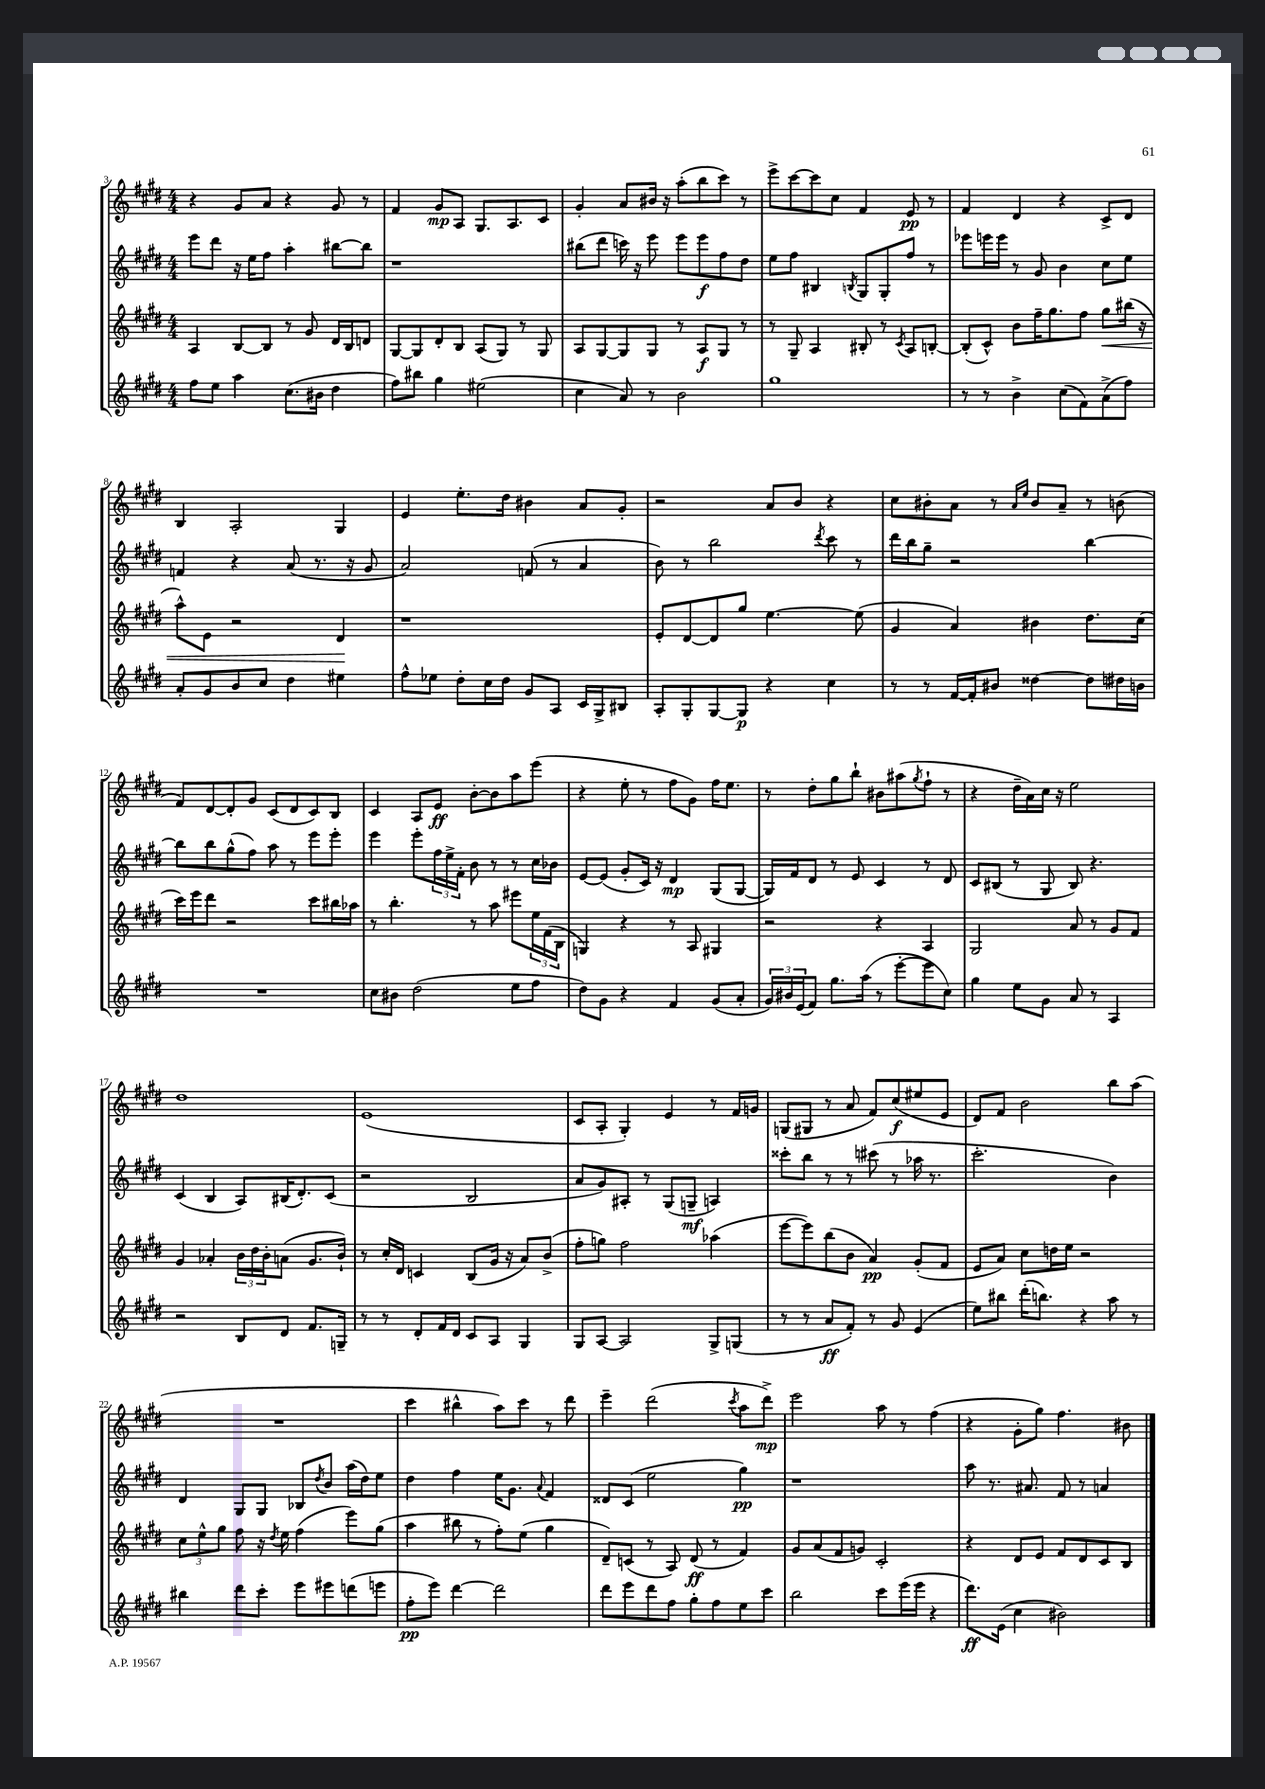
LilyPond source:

<<
\new StaffGroup <<
\new Staff = "s0" {
    \clef treble \key e \major \numericTimeSignature \time 4/4
    r4 gis'8 a'8 r4 gis'8 r8 |
    fis'4 gis'8\mp a8 gis8. a8. cis'8 |
    gis'4-. a'8 bis'16 r16 a''8-.( b''8 cis'''8) r8 |
    e'''8-> cis'''8~ cis'''8 cis''8 fis'4 e'8\pp r8 |
    fis'4 dis'4 r4 cis'8-> dis'8 |
    b4 a2-. gis4 |
    e'4 e''8.-. dis''16 bis'4 a'8 gis'8-. |
    r2 a'8 b'8 r4 |
    cis''8 bis'8-. a'8 r8 \grace { a'16 e''16 } bis'8 a'8-- r8 b'8( |
    fis'8) dis'8~ dis'8-. gis'8 cis'8( dis'8 cis'8) b8 |
    cis'4 a8 e'8\ff b'8~-. b'8 a''8 e'''8( |
    r4 e''8-. r8 fis''8 gis'8) fis''16 e''8. |
    r8 dis''8-. gis''8 b''8-! bis'8 ais''8( \acciaccatura { gis''8 } fis''8-! r8 |
    r4 dis''16-- a'16) cis''16 r16 e''2 |
    dis''1 |
    e'1( |
    cis'8 a8-. gis4-.) e'4 r8 fis'16 g'16 |
    g8( gis8 r8 a'8 fis'8) cis''8\f( eis''8 e'8 |
    dis'8) fis'8 b'2 b''8 a''8( |
    R1 |
    cis'''4 bis''4-^ a''8) cis'''8 r8 dis'''8 |
    e'''4-- dis'''2( \acciaccatura { cis'''8 } a''8 dis'''8->\mp) |
    e'''2 a''8 r8 fis''4( |
    r4 gis'8-. gis''8) fis''4. bis'8 \bar "|." |
}
\new Staff = "s1" {
    \clef treble \key e \major \numericTimeSignature \time 4/4
    e'''8 dis'''8 r16 e''16 fis''8 a''4-. bis''8~ bis''8 |
    r1 |
    bis''8( dis'''8 c'''16) r16 e'''8 e'''8 e'''8\f fis''8 dis''8 |
    e''8 fis''8 bis4 \acciaccatura { b8 } gis8 gis8-. fis''8 r8 |
    ees'''8 e'''16 e'''16 r8 gis'8 b'4 cis''8 e''8 |
    f'4 r4 a'8( r8. r16 gis'8 |
    a'2) f'8( r8 a'4 |
    b'8) r8 b''2 \acciaccatura { dis'''8 } cis'''8 r8 |
    dis'''16 b''16 gis''8-- r2 b''4~ |
    b''8 b''8 gis''8-^( fis''8) a''8 r8 e'''8 e'''8-. |
    e'''4 e'''8-. \tuplet 3/2 { fis''16 e''16-> fis'16-. } b'8 r8 r8 cis''16 bes'16 |
    e'8~ e'8( gis'8-. cis'16) r16 dis'4\mp gis8( gis8~ |
    gis16) fis'16 dis'8 r8 e'8 cis'4 r8 dis'8 |
    cis'8 bis8( r8 gis8 bis8) r4. |
    cis'4( b4 a8) bis16( dis'8.-.) cis'8( |
    r2 b2 |
    a'8 gis'8) ais8-. r8 gis8( g8--\mf a4) |
    cisis'''8-. b''8 r8 r8 cis'''8( r8 aes''16 r8. |
    cis'''2.-. b'4) |
    dis'4 gis8 gis8 bes8 \acciaccatura { dis''8 } b'8 a''16( dis''16) e''8 |
    dis''4 fis''4 e''16 gis'8. \appoggiatura { a'8 } fis'4 |
    disis'8 cis'8( e''2 gis''4\pp) |
    r1 |
    a''8 r8. ais'8. fis'8 r8 a'4 \bar "|." |
}
\new Staff = "s2" {
    \clef treble \key e \major \numericTimeSignature \time 4/4
    a4 b8~ b8 r8 gis'8 dis'16 b16 d'8 |
    gis8~ gis8 dis'8-. b8 a8( gis8) r8 gis8 |
    a8 gis8~ gis8 gis8 r8 a8\f gis8 r8 |
    r8 gis8-- a4 bis8-. r8 \acciaccatura { cis'8 } a8 b8~-. |
    b8-.( cis'8-^) b'8 fis''16-- gis''8. fis''8 gis''8\< bis''16( r16 |
    a''8-^) e'8 r2 dis'4\! |
    r1 |
    e'8-. dis'8~ dis'8 gis''8 e''4.~ e''8( |
    gis'4 a'4) bis'4 dis''8. cis''16( |
    cis'''16) e'''16 dis'''8 r2 cis'''8 bis''16 aes''16 |
    r8 b''4.-. r8 a''8 eis'''8 \tuplet 3/2 { e''16 fis'16( b16 } |
    g4) r4 r8 a8 gis4 |
    r2 r4 a4 |
    gis2 a'8 r8 gis'8 fis'8 |
    gis'4 aes'4-. \tuplet 3/2 { b'16 dis''16 b'16-. } a'8( gis'8. b'16-!) |
    r8 cis''16-. dis'16 c'4 b8( gis'16 r16 a'8) b'8->( |
    fis''8-. g''8) fis''2 aes''4( |
    e'''8~ e'''8) b''8( b'8 a'4\pp) gis'8-.( fis'8 |
    e'8 a'8) cis''8 d''16 e''16 r2 |
    \tuplet 3/2 { cis''8 e''8-^ gis''8 } fis''8 r16 \acciaccatura { dis''8 } e''16 fis''4( e'''8) gis''8( |
    a''4 bis''8 r8 fis''8-.) e''8( gis''4 |
    dis'8--) c'8( r8 a8) dis'8\ff( r8 fis'4) |
    gis'8 a'8( fis'8 g'8) cis'2-. |
    r4 dis'8 e'8 fis'8 dis'8 cis'8 b8 \bar "|." |
}
\new Staff = "s3" {
    \clef treble \key e \major \numericTimeSignature \time 4/4
    fis''8 e''8 a''4 cis''8.( bis'16 dis''4 |
    fis''8) bis''8 gis''4 eis''2( |
    cis''4 a'8) r8 b'2 |
    gis''1 |
    r8 r8 b'4-> cis''8( fis'8) a'8->( fis''8) |
    a'8-. gis'8 b'8 cis''8 dis''4 eis''4 |
    fis''8-^ ees''8 dis''8-. cis''16 dis''16 gis'8 a8 cis'16 gis16-> bis8 |
    a8-. gis8-. gis8~ gis8\p r4 cis''4 |
    r8 r8 fis'16~ fis'16-. bis'8 disis''4~ disis''8 dis''16 b'16 |
    R1 |
    cis''8 bis'8 dis''2( e''8 fis''8 |
    dis''8) gis'8 r4 fis'4 gis'8( a'8-. |
    \tuplet 3/2 { gis'16) bis'16 e'16( } fis'8) gis''8. a''16( r8 e'''8~-. e'''8 cis''8) |
    gis''4 e''8 gis'8 a'8 r8 a4 |
    r2 b8 dis'8 fis'8. g16-- |
    r8 r8 dis'8-. fis'16 dis'16 cis'8 a8 gis4 |
    gis8 a8~ a2 gis8-> g8( |
    r8 r8 a'8\ff fis'8-.) r8 gis'8 e'4( |
    e''8) bis''8 dis'''16-.( b''8.) r4 a''8 r8 |
    bis''4 dis'''8 cis'''8-. e'''8 eis'''8 d'''8( e'''8 |
    fis''8-.\pp e'''8) dis'''4~ dis'''2 |
    dis'''8 e'''8 dis'''8 fis''8 gis''8-. fis''8 e''8 cis'''8 |
    b''2 cis'''8 e'''16( e'''16 r4 |
    dis'''8.\ff) e'16( cis''4 bis'2) \bar "|." |
}
>>
>>
\layout { \context { \Score currentBarNumber = #3 } }
